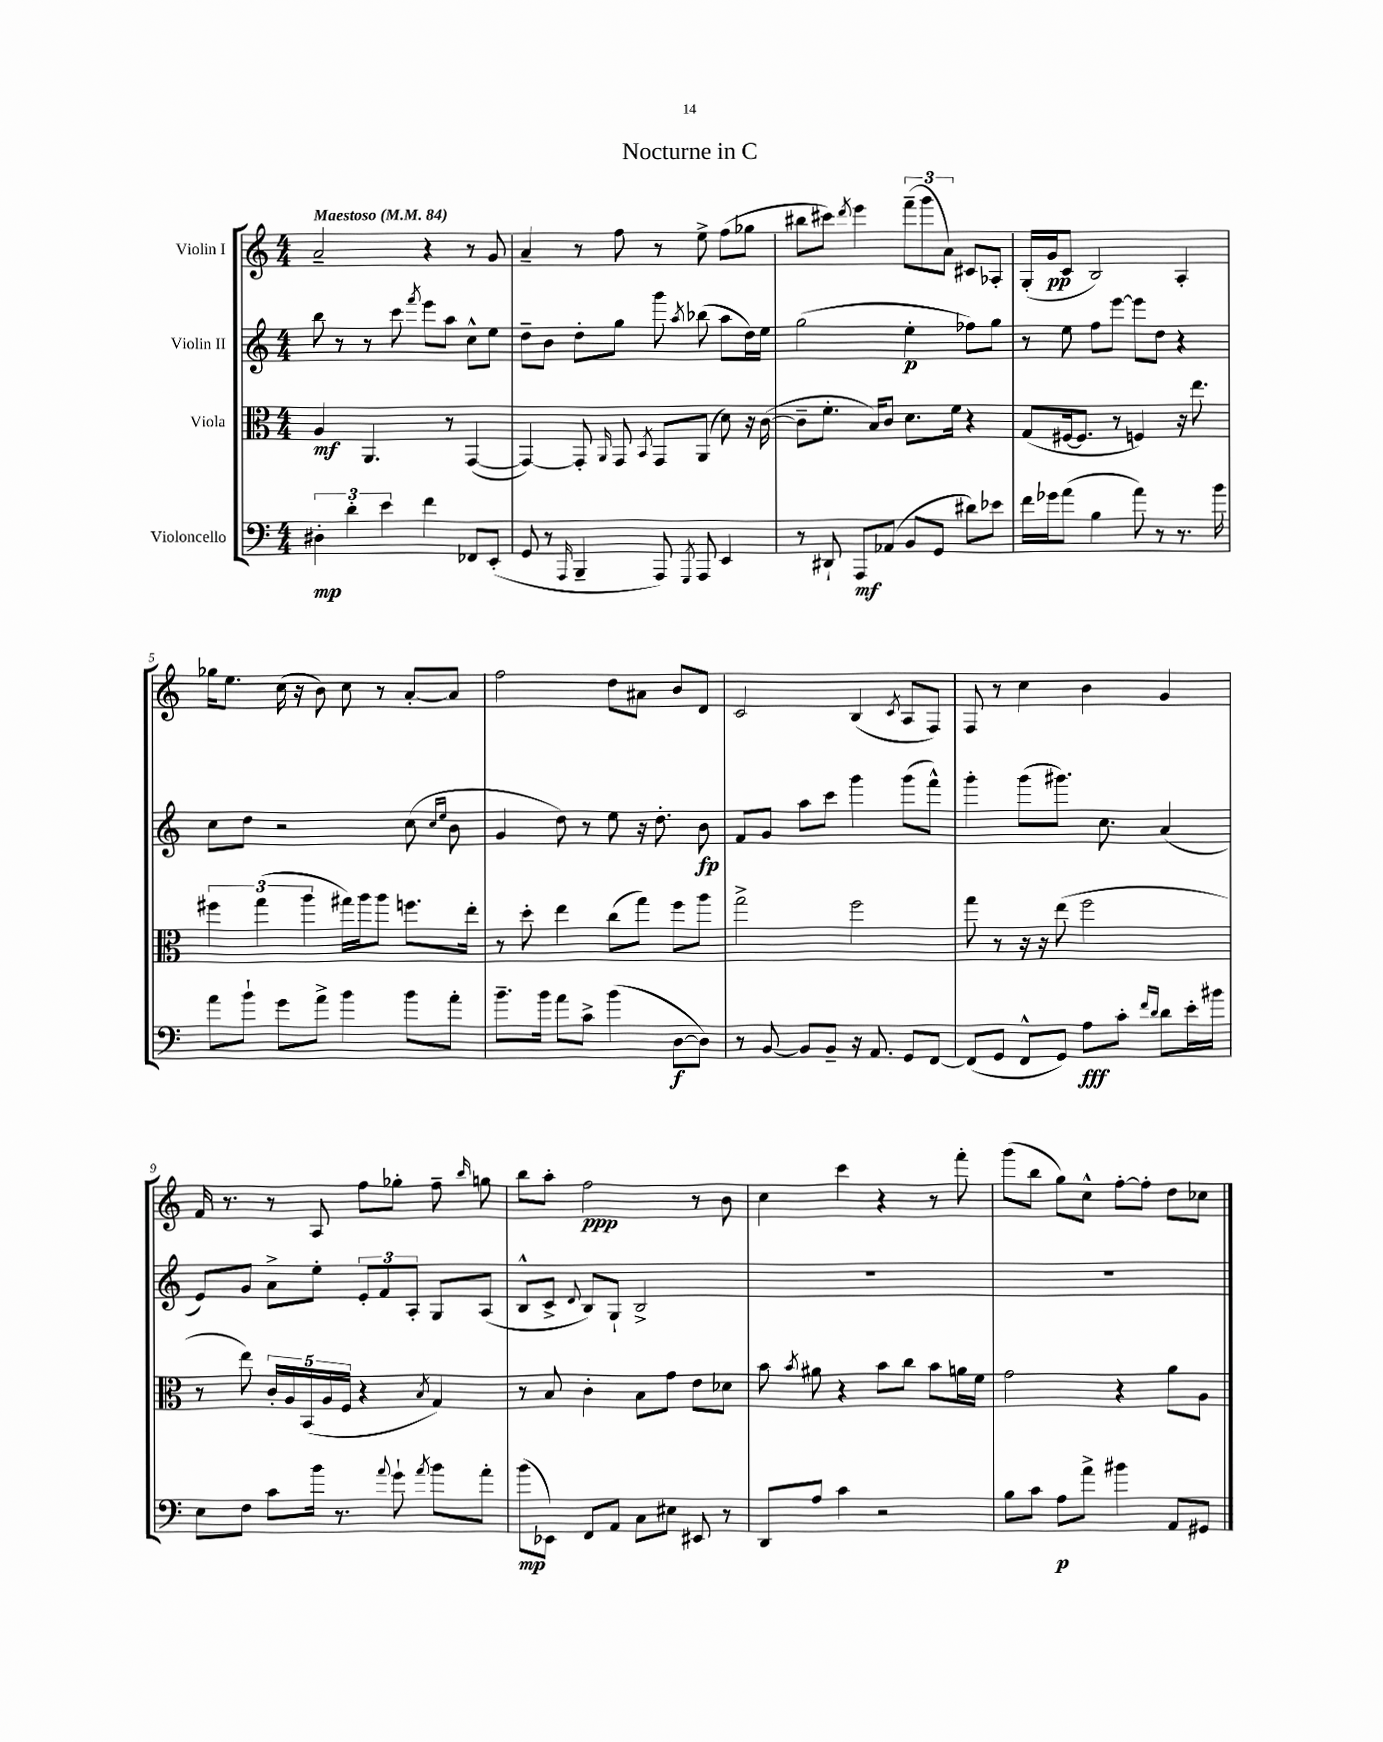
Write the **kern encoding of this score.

**kern	**kern	**kern	**kern
*staff4	*staff3	*staff2	*staff1
*clefF4	*clefC3	*clefG2	*clefG2
*k[]	*k[]	*k[]	*k[]
*M4/4	*M4/4	*M4/4	*M4/4
*MM84	*MM84	*MM84	*MM84
6D#'\	4A/	8bb\	2a~/
.	.	8r	.
6d'\	.	.	.
.	4.AA/	8r	.
6e\	.	.	.
.	.	8ccc\	.
.	.	8qfff/	.
4f\	.	8eee\L	4r
.	8r	8aa\J	.
8FF-/L	([4GG/	8cc^^\L	8r
(8EE'/J	.	8ee\J	8g/
=	=	=	=
8GG/	4GG/_)	8dd~\L	4a~/
8r	.	8b\J	.
16qqAAA/	.	.	.
4BBB~/	8GG'/]	8dd'\L	8r
.	16qqAA/	.	.
.	8GG/	8gg\J	8ff\
.	8qBB/	.	.
8AAA/)	8GG/L	8ggg\	8r
8qGGG/	.	8qaa/	.
8AAA/	(8AA/J	(8bb-\	8ee^\
4EE/	8d\)	8aa\L	(8ff\L
.	16r	16dd\L)	8gg-\J
.	([16c\	16ee\JJ	.
=	=	=	=
8r	8c~\]L	(2gg\	8bb#\L
8DD#`/	8.f'\J	.	8ccc#\J)
.	.	.	8qddd/
8AAA/L	.	.	4eee\
.	16B/LK)	.	.
(8AA-/J	8c/J	.	.
8BB/L	8.d\L	4ee'\	(12fff~\L
.	.	.	12ggg\
8GG/J	.	.	.
.	.	.	12a\J)
.	16f\Jk	.	.
8d#\L)	4r	8ff-\L)	8c#/L
8e-\J	.	8gg\J	8A-'/J
=	=	=	=
16f\LL	(8G/L	8r	(16G'/LL
16g-\J	.	.	16g/J
(8a\J	[16F#/k	8ee\	8c/J
.	8.F#/]J	.	.
4B\	.	8ff\L	2B/)
.	8r	[8eee\J	.
8a\)	4F/)	8eee\]L	.
8r	.	8dd\J	.
8.r	16r	4r	4A'/
.	8.ee\	.	.
16b\	.	.	.
=	=	=	=
8a\L	6ff#\	8cc\L	16gg-\LK
.	.	.	8.ee\J
8b`\J	.	8dd\J	.
.	(6gg\	.	.
8g\L	.	2r	(16cc\
.	.	.	16r
.	6aa\	.	.
8a^\J	.	.	8b\)
4b\	16gg#\LL)	.	8cc\
.	16aa\J	.	.
.	8aa\J	.	8r
8b\L	8.ff\L	(8cc\	[8a'/L
.	.	16qqcc/LL	.
.	.	16qqee/JJ	.
8a'\J	.	8b\	8a/]J
.	16ee'\Jk	.	.
=	=	=	=
8.b~\L	8r	4g/	2ff\
.	8dd'\	.	.
16b\Jk	.	.	.
8a\L	4ee\	8dd\)	.
8c^\J	.	8r	.
(4b\	(8cc\L	8ee\	8dd\L
.	8gg\J)	16r	8a#\J
.	.	8.dd'\	.
[8D\L	8ff\L	.	8b/L
8D\]J)	8aa\J	8b\	8d/J
=	=	=	=
8r	2gg^\	8f/L	2c/
[8BB/	.	8g/J	.
8BB/]L	.	8aa\L	.
8BB~/J	.	8ccc\J	.
16r	2ff\	4ggg\	(4B/
8.AA/	.	.	.
.	.	.	8qc/
8GG/L	.	(8ggg\L	8A/L
[8FF/J	.	8fff^^\J)	8F/J)
=	=	=	=
(8FF/]L	8gg\	4ggg'\	8F/
8GG/J	8r	.	8r
8FF^^/L	16r	(8ggg\L	4cc\
.	16r	.	.
8GG/J)	(8ee\	8.ggg#\J)	.
8A\L	2ff\	.	4b\
.	.	8.cc\	.
8c'\J	.	.	.
16qqf/LL	.	.	.
16qqd/JJ	.	.	.
8d\L	.	(4a/	4g/
16e'\L	.	.	.
16b#\JJ	.	.	.
=	=	=	=
8E\L	8r	8e/L)	16f/
.	.	.	8.r
8F\J	8ee\)	8g/J	.
8c\L	20c'/LL	8a^\L	8r
.	20A/	.	.
.	(20BB/	.	.
16b\Jk	.	8ee'\J	8A/
.	20A/	.	.
8.r	.	.	.
.	20F/JJ	.	.
.	4r	12e'/L	8ff\L
.	.	12f/	.
8qqa/	.	.	.
8g`\	.	.	8gg-'\J
.	.	12A'/J	.
8qa/	8qB/	.	.
8b\L	4G/)	8G/L	8ff~\
.	.	.	16qqbb/
8a'\J	.	(8A/J	8gg\
=	=	=	=
(8b\L	8r	8B^^/L	8bb\L
8EE-\J)	8B/	8c^/J	8aa'\J
.	.	8qqd/	.
8FF/L	4c'\	8B/L)	2ff\
8AA/J	.	8G`/J	.
8C\L	8B\L	2B^/	.
8E#\J	8g\J	.	.
8EE#/	8e\L	.	8r
8r	8d-\J	.	8b\
=	=	=	=
8DD/L	8b\	1r	4cc\
.	8qb/	.	.
8A/J	8a#\	.	.
4c\	4r	.	4ccc\
2r	8b\L	.	4r
.	8cc\J	.	.
.	8b\L	.	8r
.	16a\L	.	8fff'\
.	16f\JJ	.	.
=	=	=	=
8B\L	2g\	1r	(8ggg\L
8c\J	.	.	8bb\J
8A\L	.	.	8gg\L)
8a^\J	.	.	8cc^^\J
4b#\	4r	.	[8ff'\L
.	.	.	8ff'\]J
8AA/L	8a\L	.	8dd\L
8GG#/J	8A\J	.	8cc-\J
==	==	==	==
*-	*-	*-	*-
